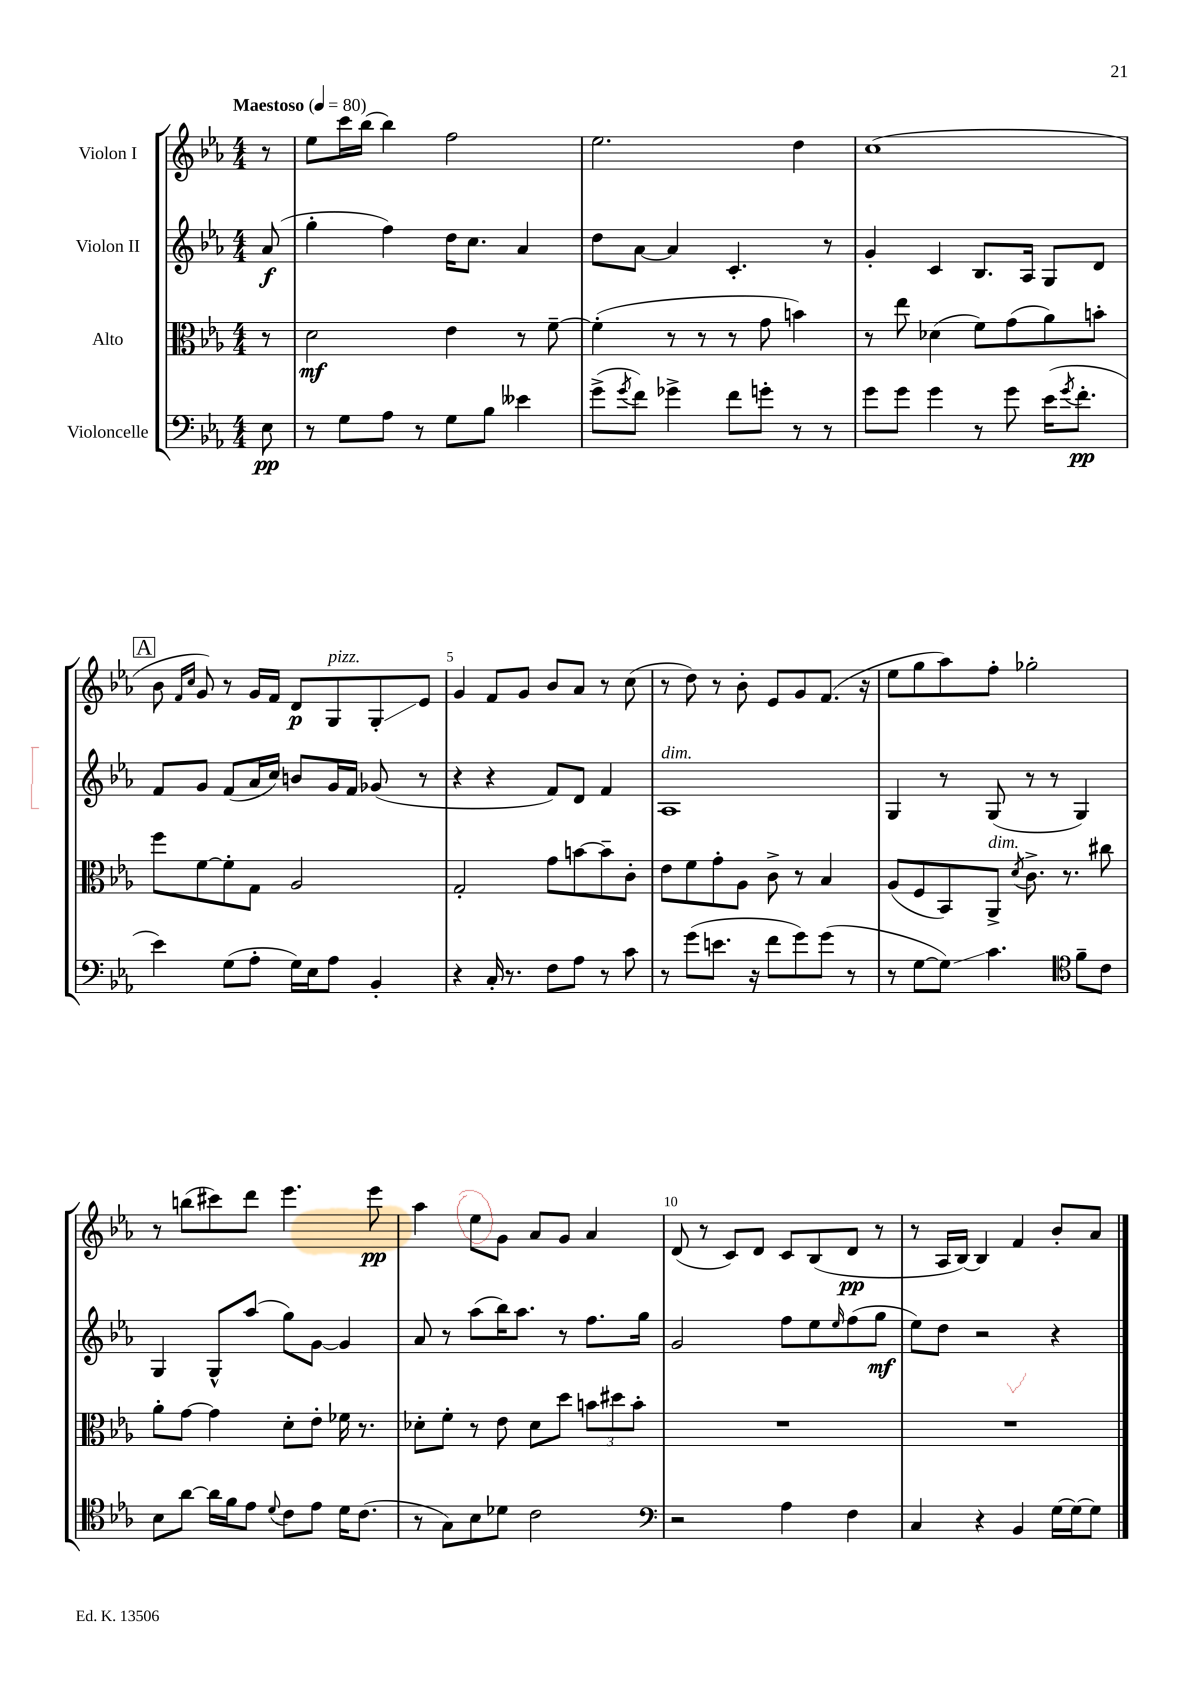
<<
\new StaffGroup <<
\new Staff = "s0" \with { instrumentName = "Violon I" } {
    \clef treble \key ees \major \numericTimeSignature \time 4/4 \partial 8 \tempo "Maestoso" 4 = 80
    r8 |
    ees''8 c'''16 bes''16( bes''4) f''2 |
    ees''2. d''4 |
    c''1( |
    \mark \markup { \box "A" } bes'8 \grace { f'16 c''16 } g'8) r8 g'16 f'16 d'8\p g8^\markup { \italic "pizz." } g8-.\glissando ees'8 |
    g'4 f'8 g'8 bes'8 aes'8 r8 c''8( |
    r8 d''8) r8 bes'8-. ees'8 g'8 f'8.( r16 |
    ees''8 g''8 aes''8) f''8-. ges''2-. |
    r8 b''8( cis'''8) d'''8 ees'''4. ees'''8\pp |
    aes''4 ees''8 g'8 aes'8 g'8 aes'4 |
    d'8( r8 c'8) d'8 c'8 bes8( d'8\pp r8 |
    r8 aes16 bes16~) bes4 f'4 bes'8-. aes'8 \bar "|." |
}
\new Staff = "s1" \with { instrumentName = "Violon II" } {
    \clef treble \key ees \major \numericTimeSignature \time 4/4 \partial 8
    aes'8\f( |
    g''4-. f''4) d''16 c''8. aes'4 |
    d''8 aes'8~ aes'4 c'4.-. r8 |
    g'4-. c'4 bes8. aes16 g8 d'8 |
    \mark \markup { \box "A" } f'8 g'8 f'8( aes'16 c''16) b'8 g'16 f'16 ges'8( r8 |
    r4 r4 f'8) d'8 f'4 |
    aes1^\markup { \italic "dim." } |
    g4 r8 g8( r8 r8 g4) |
    g4 g8-^ aes''8( g''8) g'8~ g'4 |
    aes'8 r8 aes''8( bes''16) aes''8. r8 f''8. g''16 |
    g'2 f''8 ees''8 \grace { ees''16 } f''8( g''8\mf |
    ees''8) d''8 r2 r4 \bar "|." |
}
\new Staff = "s2" \with { instrumentName = "Alto" } {
    \clef alto \key ees \major \numericTimeSignature \time 4/4 \partial 8
    r8 |
    d'2\mf ees'4 r8 f'8~-- |
    f'4-.( r8 r8 r8 g'8 b'4) |
    r8 ees''8 des'4( f'8) g'8( aes'8) b'8-. |
    \mark \markup { \box "A" } f''8 f'8~ f'8-. g8 aes2 |
    g2-. g'8 b'8~ b'8-- c'8-. |
    ees'8 f'8 g'8-. aes8 c'8-> r8 bes4 |
    aes8( f8 bes,8) aes,8->^\markup { \italic "dim." } \acciaccatura { d'8 } c'8.-> r8. cis''8 |
    aes'8-. g'8~ g'4 d'8-. ees'8-. fes'16 r8. |
    des'8-. f'8-. r8 ees'8 des'8 d''8 \tuplet 3/2 { b'8 dis''8 b'8-. } |
    R1 |
    R1 \bar "|." |
}
\new Staff = "s3" \with { instrumentName = "Violoncelle" } {
    \clef bass \key ees \major \numericTimeSignature \time 4/4 \partial 8
    ees8\pp |
    r8 g8 aes8 r8 g8 bes8 eeses'4 |
    g'8->( \acciaccatura { g'8 } f'8) ges'4-> f'8 g'8-. r8 r8 |
    g'8 g'8 g'4 r8 g'8 ees'16( \acciaccatura { g'8 } f'8.-.\pp |
    \mark \markup { \box "A" } ees'4) g8( aes8-. g16) ees16 aes8 bes,4-. |
    r4 c16-. r8. f8 aes8 r8 c'8 |
    r8 g'8( e'8. r16 f'8 g'8) g'8( r8 |
    r8 g8~ g8\glissando) c'4. \clef tenor f'8-- c'8 |
    bes8 aes'8~ aes'16 f'16 ees'8 \appoggiatura { d'8 } c'8 ees'8 d'16 c'8.( |
    r8 g8) bes8 des'8 c'2 |
    \clef bass r2 aes4 f4 |
    c4 r4 bes,4 g16~ g16~ g8 \bar "|." |
}
>>
>>
\layout { \context { \Score \override BarNumber.break-visibility = ##(#f #t #t) barNumberVisibility = #(every-nth-bar-number-visible 5) } }
